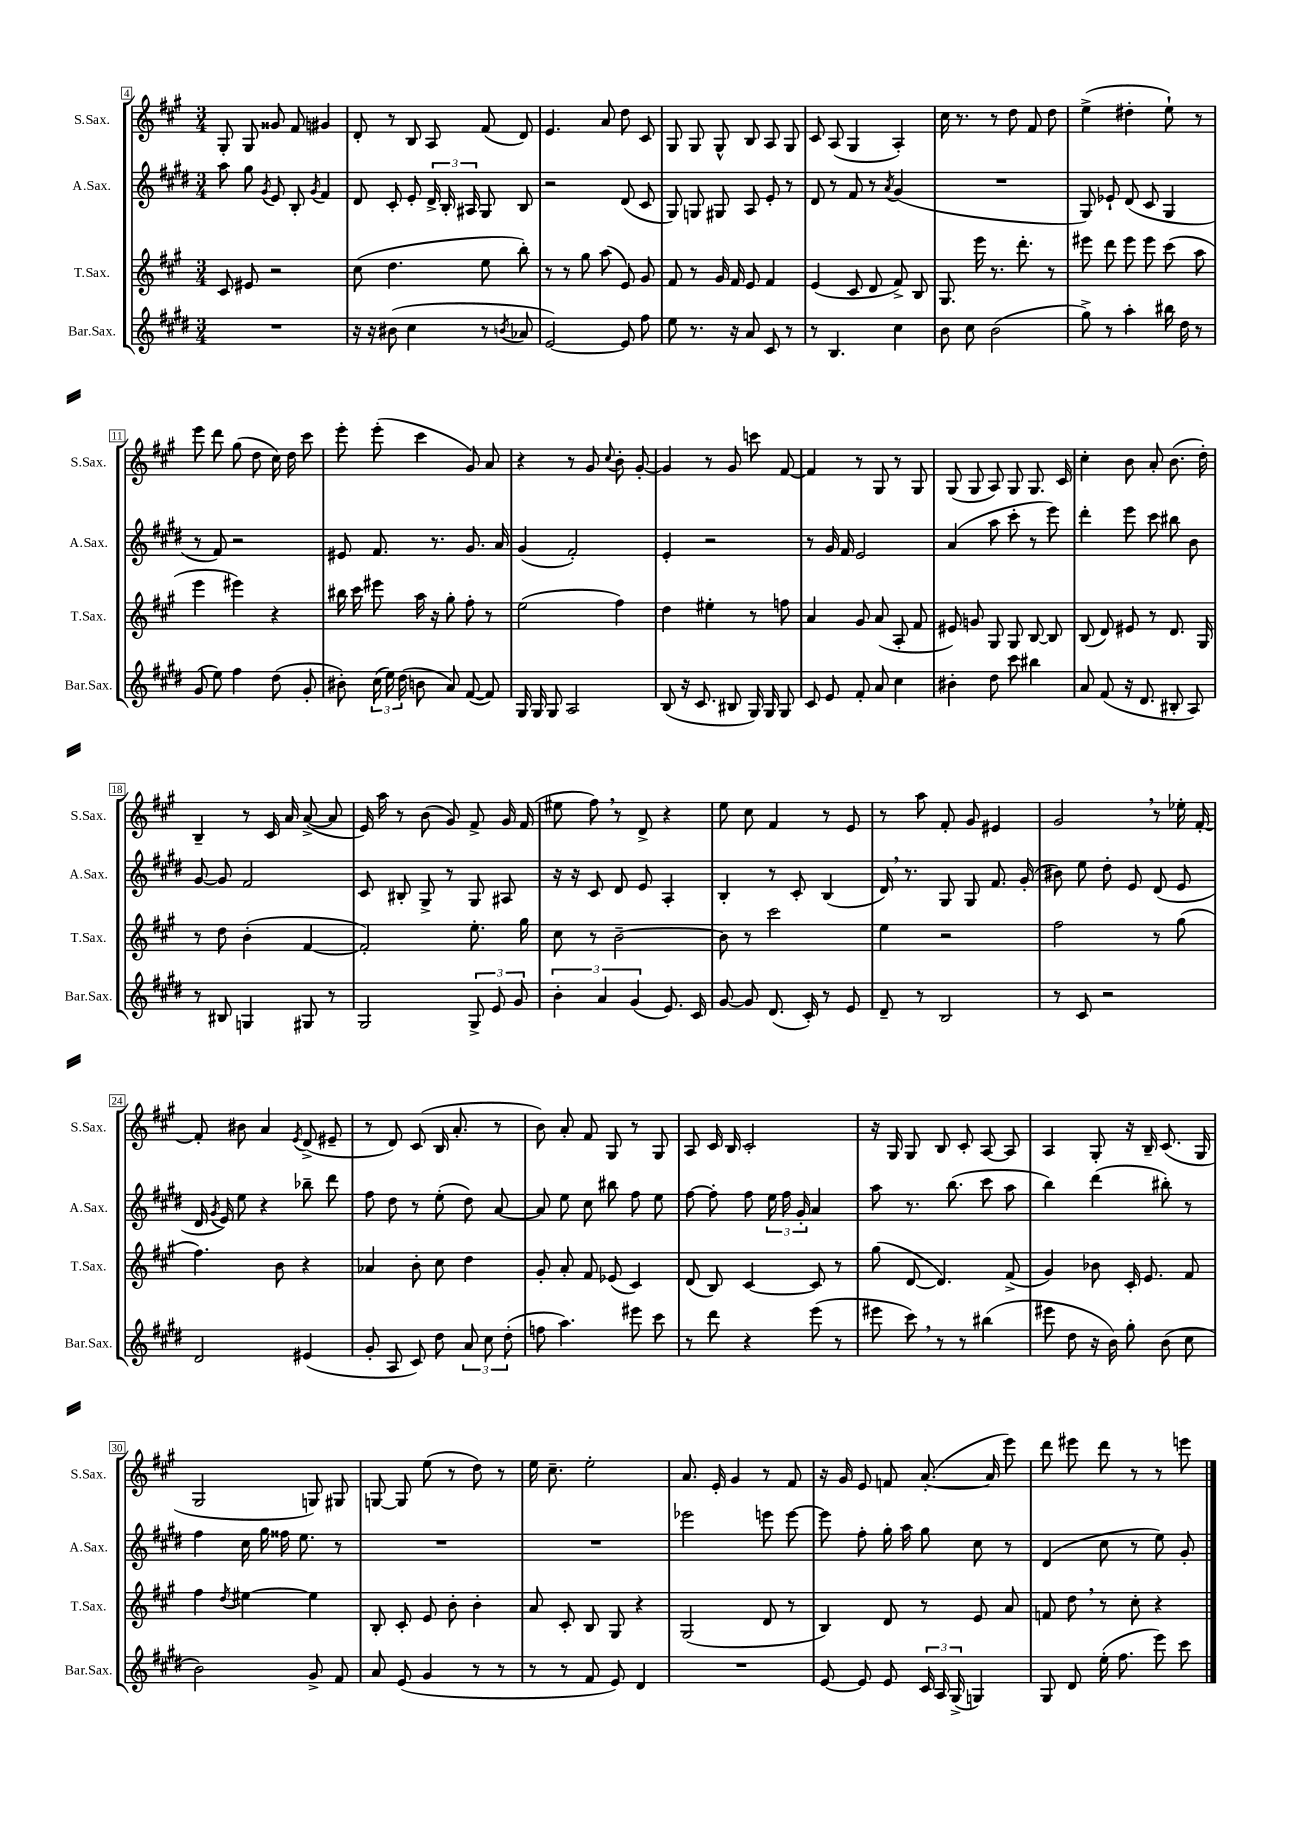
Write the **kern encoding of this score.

**kern	**kern	**kern	**kern
*staff4	*staff3	*staff2	*staff1
*clefG2	*clefG2	*clefG2	*clefG2
*k[f#c#g#d#]	*k[f#c#g#]	*k[f#c#g#d#]	*k[f#c#g#]
*M3/4	*M3/4	*M3/4	*M3/4
2.r	8c#/	8aa\	8G#'/
.	8e#/	8gg#\	8G#/
.	.	8qg#/	.
.	2r	8e/	8g##/
.	.	8B'/	8f#/
.	.	8qg#/	.
.	.	4f#/	4g#/
=	=	=	=
16r	(8cc#\	8d#/	8d'/
16r	.	.	.
(8b#\	4.dd\	8c#'/	8r
4cc#\	.	8e'/	8B/
.	.	24d#^/	8A/
.	.	24B'/	.
.	.	24A#/	.
8r	8ee\	8G#/	(8f#/
8qb/	.	.	.
8a-/	8bb'\)	8B/	8d/)
=	=	=	=
[2e/)	8r	2r	4.e/
.	8r	.	.
.	8gg#\	.	.
.	(8aa\	.	8a/
8e/]	8e/)	(8d#/	8dd\
8ff#\	8g#/	8c#/	8c#/
=	=	=	=
8ee\	8f#/	8G#/)	8G#/
8.r	8r	8G/	8G#/
.	16g#/	8G#/	8G#^^/
16r	16f#/	.	.
8a/	8e/	8A/	8B/
8c#/	4f#/	8e'/	8A/
8r	.	8r	8G#/
=	=	=	=
8r	(4e/	8d#/	8c#/
4.B/	.	8r	(8A/
.	8c#/	8f#/	4G#/
.	8d/	8r	.
.	.	8qa/	.
4cc#\	8f#^/)	(4g#/	4A'/)
.	8B/	.	.
=	=	=	=
8b\	8.G#/	2.r	16cc#\
.	.	.	8.r
8cc#\	.	.	.
.	16eee\	.	.
(2b\	8.r	.	8r
.	.	.	8dd\
.	8.ddd'\	.	.
.	.	.	8f#/
.	8r	.	8dd\
=	=	=	=
8gg#^\)	8eee#\	8G#/)	(4ee^\
8r	8ddd\	8e-`/	.
4aa'\	8eee#\	(8d#/	4dd#'\
.	8eee#\	8c#/	.
16bb#\	(8ccc#\	4G#/	8ee`\)
16dd#\	.	.	.
8r	8aa\	.	8r
=	=	=	=
(8g#/	4eee\	8r	8eee\
8ee\)	.	8f#/)	8ddd\
4ff#\	4eee#\)	2r	(8gg#\
.	.	.	8dd\
(8dd#\	4r	.	16cc#\)
.	.	.	16dd\
8g#'/	.	.	8ccc#\
=	=	=	=
8b#'\)	16bb#\	8e#/	8eee'\
.	16ccc#\	.	.
(24cc#\	8eee#\	8.f#/	(8eee'\
24ee\)	.	.	.
(24dd#\	.	.	.
8b\	16aa\	.	4ccc#\
.	16r	8.r	.
8a/)	8gg#'\	.	.
([8f#/	8ff#'\	8.g#/	8g#/)
8f#/])	8r	.	8a/
.	.	16a/	.
=	=	=	=
16G#/	(2ee\	(4g#/	4r
16G#/	.	.	.
8G#/	.	.	.
2A/	.	2f#'/)	8r
.	.	.	8g#/
.	.	.	8qqcc#/
.	4ff#\)	.	8b'\
.	.	.	[8g#'/
=	=	=	=
(8B/	4dd\	4e'/	4g#/]
16r	.	.	.
8.c#/	.	.	.
.	4ee#'\	2r	8r
8B#/	.	.	8g#/
16G#/)	8r	.	8ccc\
16G#/	.	.	.
8G#/	8ff\	.	[8f#/
=	=	=	=
8c#/	4a/	8r	4f#/]
8e/	.	16g#/	.
.	.	16f#/	.
8f#'/	8g#/	2e/	8r
8a/	(8a/	.	8G#/
4cc#\	8A'/	.	8r
.	8f#/	.	8G#/
=	=	=	=
4b#'\	8e#/)	(4a/	(8G#/
.	8g/	.	8G#/
8dd#\	8G#/	8aa\	8A/)
8ccc#\	8G#/	8ccc#'\	8G#/
4bb#\	[8B/	8r	8.G#/
.	8B/]	8eee\)	.
.	.	.	16c#/
=	=	=	=
8a/	(8B/	4ddd#'\	4cc#'\
(8f#/	8d/)	.	.
16r	8e#/	8eee\	8b\
8.d#/	.	.	.
.	8r	8ccc#\	8a'/
8B#'/	8.d/	8bb#\	(8.b\
8A/)	.	8b\	.
.	16G#/	.	16dd'\)
=	=	=	=
8r	8r	[8g#/	4B~/
8B#/	8dd\	8g#/]	.
4G/	(4b'\	2f#/	8r
.	.	.	16c#/
.	.	.	16a/
8G#/	[4f#/	.	([8a^/
8r	.	.	8a/]
=	=	=	=
2G#/	2f#'/])	8c#/	16e/)
.	.	.	16aa\
.	.	8B#'/	8r
.	.	8G#^/	(8b\
.	.	8r	8g#/)
12G#^/	8.ee'\	8G#/	8f#^/
12e/	.	.	.
.	.	8A#/	16g#/
12g#/	.	.	.
.	16gg#\	.	(16f#/
=	=	=	=
6b'\	8cc#\	16r	8ee#\
.	.	16r	.
.	8r	8c#/	8ff#\)
6a/	.	.	.
.	[2b~\	8d#/	8r
(6g#/	.	.	.
.	.	8e/	8d^/
8.e/)	.	4A'/	4r
16c#/	.	.	.
=	=	=	=
[8g#/	8b\]	4B'/	8ee\
8g#/]	8r	.	8cc#\
(8.d#/	2ccc#\	8r	4f#/
.	.	8c#'/	.
16c#'/)	.	.	.
8r	.	(4B/	8r
8e/	.	.	8e/
=	=	=	=
8d#~/	4ee\	16d#/)	8r
.	.	8.r	.
8r	.	.	8aa\
2B/	2r	8G#/	8f#'/
.	.	8G#/	8g#/
.	.	8.f#/	4e#/
.	.	(16g#'/	.
=	=	=	=
8r	2ff#\	8b#\)	2g#/
8c#/	.	8ee\	.
2r	.	8dd#'\	.
.	.	8e/	.
.	8r	(8d#/	8r
.	(8gg#\	8e/	16ee-'\
.	.	.	[16f#'/
=	=	=	=
2d#/	4.ff#\)	16d#/	8f#'/]
.	.	8qg#/	.
.	.	16e/)	.
.	.	8ee\	8b#\
.	.	4r	4a/
.	8b\	.	.
.	.	.	8qe/
(4e#/	4r	8bb-~\	(8d^/
.	.	8ddd#\	8e#~/
=	=	=	=
8g#'/	4a-/	8ff#\	8r
8A/	.	8dd#\	8d/)
8c#/)	8b'\	8r	(8c#/
8dd#\	8cc#\	(8ee'\	16B/
.	.	.	8.a'/
12a/	4dd\	8dd#\)	.
12cc#\	.	.	.
.	.	[8a/	8r
(12dd#'\	.	.	.
=	=	=	=
8ff\	8g#'/	8a/]	8b\)
4.aa\)	8a'/	8ee\	8a'/
.	8f#/	8cc#\	8f#/
.	(8e-/	8bb#\	8G#/
8eee#\	4c#/)	8ff#\	8r
8ccc#\	.	8ee\	8G#/
=	=	=	=
8r	(8d/	[8ff#\	8A/
8ddd#\	8B/)	8ff#'\]	16c#/
.	.	.	16B/
4r	[4c#/	8ff#\	2c#'/
.	.	24ee\	.
.	.	24ff#\	.
.	.	24g#'/	.
(8eee\	8c#/]	4a/	.
8r	8r	.	.
=	=	=	=
8eee#\	(8gg#\	8aa\	16r
.	.	.	16G#/
8ccc#\)	[8d/	8.r	8G#/
8r	4.d/])	.	8B/
.	.	(8.bb\	.
8r	.	.	8c#'/
(4bb#\	.	8ccc#\	[8A/
.	(8f#^/	8aa\	8A/]
=	=	=	=
8eee#\	4g#/)	4bb\)	4A/
8dd#\	.	.	.
16r	8b-\	(4ddd#\	8G#'/
16b\)	.	.	.
8gg#'\	16c#'/	.	16r
.	8.e/	.	16B~/
(8b\	.	8bb#'\)	(8.c#/
8cc#\	8f#/	8r	.
.	.	.	16G#/
=	=	=	=
2b\)	4ff#\	4ff#\	2G#/
.	8qdd/	.	.
.	[4ee#\	16cc#\	.
.	.	16gg#\	.
.	.	16ff##\	.
.	.	8.ee\	.
8g#^/	4ee#\]	.	8G/)
8f#/	.	8r	8G#/
=	=	=	=
8a/	8B'/	2.r	[8G/
(8e/	8c#'/	.	8G/]
4g#/	8e/	.	(8ee\
.	8b'\	.	8r
8r	4b'\	.	8dd\)
8r	.	.	8r
=	=	=	=
8r	8a/	2.r	16ee\
.	.	.	8.cc#~\
8r	8c#'/	.	.
8f#/	8B/	.	2ee'\
8e/)	8G#/	.	.
4d#/	4r	.	.
=	=	=	=
2.r	(2G#/	2eee-\	8.a/
.	.	.	16e'/
.	.	.	4g#/
.	8d/	8eee\	8r
.	8r	[8eee\	8f#/
=	=	=	=
[8e/	4B/)	8eee\]	16r
.	.	.	16g#/
8e/]	.	8ff#'\	8e/
8e/	8d/	16gg#'\	8f/
.	.	16aa\	.
24c#/	8r	8gg#\	([8.a'/
24A/	.	.	.
(24G#^/	.	.	.
4G/)	8e/	8cc#\	.
.	.	.	16a/]
.	8a/	8r	8eee\)
=	=	=	=
8G#/	8f/	(4d#/	8ddd\
8d#/	8dd\	.	8eee#\
(16ee'\	8r	8cc#\	8ddd\
8.ff#\	.	.	.
.	8cc#'\	8r	8r
8eee\)	4r	8ee\)	8r
8ccc#\	.	8g#'/	8eee\
==	==	==	==
*-	*-	*-	*-
